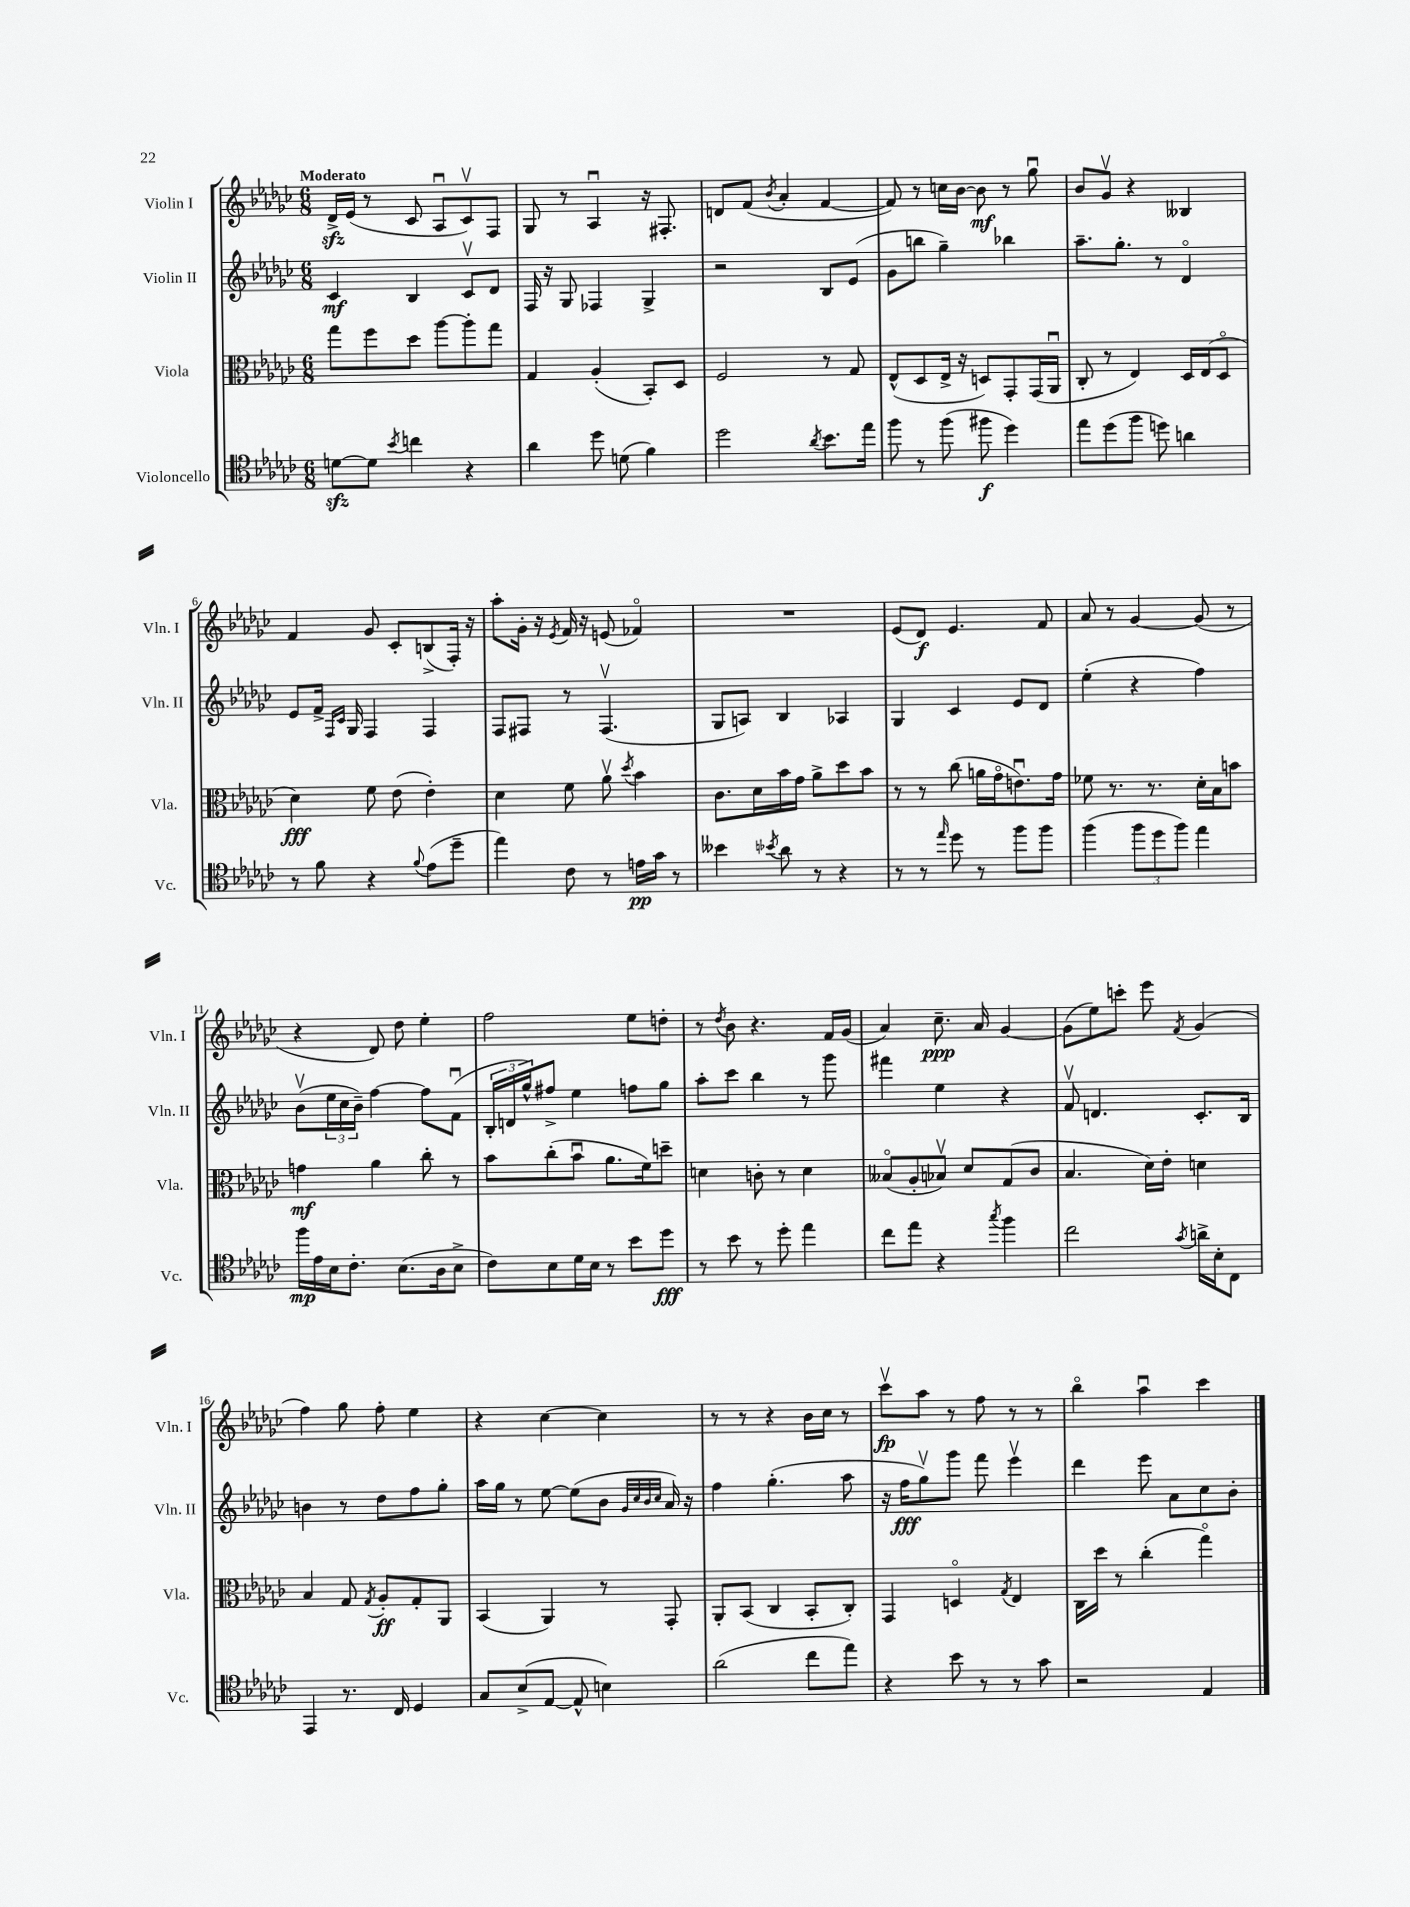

**kern	**kern	**kern	**kern
*staff4	*staff3	*staff2	*staff1
*clefC4	*clefC3	*clefG2	*clefG2
*k[b-e-a-d-g-c-]	*k[b-e-a-d-g-c-]	*k[b-e-a-d-g-c-]	*k[b-e-a-d-g-c-]
*M6/8	*M6/8	*M6/8	*M6/8
[8d\L	8gg-\L	4c-/	16d-^/LL
.	.	.	(16e-/JJ
8d\]J	8ff\	.	8r
8qb-/	.	.	.
4cc\	8dd-\J	4B-/	8c-/
.	[8aa-\L	.	8A-u/L
4r	8aa-'\]	8c-v/L	8c-v/)
.	8gg-\J	8d-/J	8F/J
=	=	=	=
4a-\	4G-/	16F/	8G-/
.	.	16r	.
.	.	8G-/	8r
8dd-\	(4A-'/	4F-/	4A-u/
(8d\	.	.	.
4f\)	8BB-'/L)	4G-^/	16r
.	.	.	8.F#'/
.	8D-/J	.	.
=	=	=	=
2dd-\	2F/	2r	8d/L
.	.	.	(8f/J
.	.	.	8qb-/
.	.	.	4a-'/
8qa-/	.	.	.
8.b-\L	8r	8B-/L	[4f/
.	8G-/	(8e-/J	.
16ee-\Jk	.	.	.
=	=	=	=
8ff\	(8E-^^/L	8g-\L	8f/])
8r	8D-/	8bb\J	8r
(8ff\	16E-^/Jk	4gg-~\)	16cc\LL
.	16r	.	[16b-\JJ
8ff#\	8D/L)	.	8b-\]
4dd-\)	8GG-'/	4bb-\	8r
.	(16GG-/L	.	8gg-u\
.	16AA-u/JJ	.	.
=	=	=	=
8ee-\L	8C-'/	8.aa-~\L	8b-/L
(8dd-\	8r	.	8g-v/J
.	.	8.gg-'\J	.
8ff\J	4E-/)	.	4r
8dd\)	.	8r	.
4a\	16D-/LL	4d-o/	4B--/
.	(16E-/J	.	.
.	8D-o/J	.	.
=	=	=	=
8r	4d-\)	8e-/L	4f/
8f\	.	16f^/Jk	.
.	.	16qqF/LL	.
.	.	16qqc-/JJ	.
.	.	16G-/	.
4r	8f\	4F/	8g-/
.	(8e-\	.	8c-'/L
8qqf/	.	.	.
(8e-\L	4e-'\)	4F/	(8B^/
8dd-~\J	.	.	16F'/Jk)
.	.	.	16r
=	=	=	=
4ee-\)	4d-\	8F/L	8aa-'\L
.	.	8F#/J	16g-'\Jk
.	.	.	16r
.	.	.	8qe-/
8c-\	8f\	8r	16f/
.	.	.	16r
8r	8a-v\	(4.F#v/	(8e/
.	8qdd-/	.	.
16e\LL	4b-\	.	4f-o/)
16g-\JJ	.	.	.
8r	.	.	.
=	=	=	=
4b--\	8.c-\L	8G-/L	2.r
.	.	8A/J)	.
.	16d-\L	.	.
8qb-/	.	.	.
8a-\	16b-\	4B-/	.
.	16g-\JJ	.	.
8r	8a-^\L	.	.
4r	8dd-\	4A-/	.
.	8b-\J	.	.
=	=	=	=
8r	8r	4G-/	(8e-/L
8r	8r	.	8d-/J)
16qqee-/	.	.	.
8dd-\	(8cc-\	4c-/	4.e-/
8r	16a\LL	.	.
.	16g-o\J	.	.
8ff\L	8.eu\)	8e-/L	.
8ff\J	.	8d-/J	8f/
.	16g-\Jk	.	.
=	=	=	=
(4ff\	8f-\	(4ee-'\	8a-/
.	8.r	.	8r
12ff\L	.	4r	[4g-/
.	8.r	.	.
12dd-\	.	.	.
12ff\J)	.	.	.
4ee-\	16d-'\LL	4ff\)	(8g-/]
.	16B-\J	.	.
.	8b\J	.	8r
=	=	=	=
16ff\LL	4g\	(8b-v\L	4r
16e-\	.	.	.
16B-\J	.	24ee-\L	.
.	.	24cc-\	.
8.c-'\J	.	.	.
.	.	24b-~\JJ)	.
.	4a-\	[4ff\	8d-/)
(8.B-\L	.	.	8dd-\
.	8cc-'\	8ff\]L	4ee-'\
16A-\k	.	.	.
8B-^\J	8r	(8fu\J	.
=	=	=	=
8c-\L)	8b-\L	24B-'/LL	2ff\
.	.	24d/	.
.	.	24gg-^^/J)	.
8B-\	(8cc-'\	8ff#^/J	.
16d-\L	8b-u\J	4ee-\	.
16B-\JJ	.	.	.
8r	8.a-\L	.	.
8b-\L	.	8ff\L	8ee-\L
.	16f\k)	.	.
8dd-\J	8dd~\J	8gg-\J	8dd'\J
=	=	=	=
8r	4d\	8aa-'\L	8r
.	.	.	8qdd-/
8b-\	.	8ccc-\J	8b-\
8r	8c'\	4bb-\	4.r
8dd-'\	8r	.	.
4ee-\	4d\	8r	.
.	.	8ggg-\	16f/LL
.	.	.	(16g-/JJ
=	=	=	=
8cc-\L	(8B--o/L	4fff#\	4a-/)
8ee-\J	8A-'/	.	.
4r	8B-v/J)	4ee-\	8.cc-~\
.	8d-/L	.	.
.	.	.	16a-/
8qgg-/	.	.	.
4ff\	(8G-/	4r	[4g-/
.	8c-/J	.	.
=	=	=	=
2cc-\	4.B-/	8fv/	(8g-\]L
.	.	4.d/	8ee-\)
.	.	.	8ccc'\J
.	16d-\LL)	.	8eee-\
.	16e-'\JJ	.	.
8qg-/	.	.	8qf/
16a^\LL	4d\	8.c-'/L	(4g-/
16B-'\J	.	.	.
8C-\J	.	.	.
.	.	16B-/Jk	.
=	=	=	=
4EE-/	4B-/	4b\	4ff\)
8.r	8G-/	8r	8gg-\
.	8qG-/	.	.
.	8A-'/L	8dd-\L	8ff'\
16C-/	.	.	.
4D-/	8G-'/	8ff\	4ee-\
.	8AA-/J	8gg-'\J	.
=	=	=	=
8G-/L	(4BB-/	16aa-\LL	4r
.	.	16gg-\JJ	.
(8B-^/	.	8r	.
[8E-/J	4AA-/)	[8ee-\	[4cc-\
8E-^^/]	.	(8ee-\]L	.
4B\)	8r	8b-\J	4cc-\]
.	.	32qqg-/LLL	.
.	.	32qqcc-/	.
.	.	32qqb-/	.
.	.	32qqcc-/JJJ	.
.	8GG-'/	16a-/)	.
.	.	16r	.
=	=	=	=
(2a-\	8AA-'/L	4ff\	8r
.	(8BB-/J	.	8r
.	4C-/	(4.gg-'\	4r
8cc-\L	8BB-'/L	.	16b-\LL
.	.	.	16cc-\JJ
8ee-\J)	8C-'/J)	8aa-\	8r
=	=	=	=
4r	4GG-/	16r	8ccc-v\L
.	.	16ff\LK	.
.	.	8gg-v\)	8aa-\J
8b-\	4Do/	8ggg-\J	8r
8r	.	8fff\	8ff\
.	8qG-/	.	.
8r	4E-/	4eee-v\	8r
8g-\	.	.	8r
=	=	=	=
2r	16C-\LL	4ddd-\	4bb-o\
.	16dd-\JJ	.	.
.	8r	.	.
.	(4cc-'\	8eee-\	4aa-u\
.	.	8a-\L	.
4E-/	4gg-o\)	8cc-\	4ccc-\
.	.	8b-'\J	.
==	==	==	==
*-	*-	*-	*-
